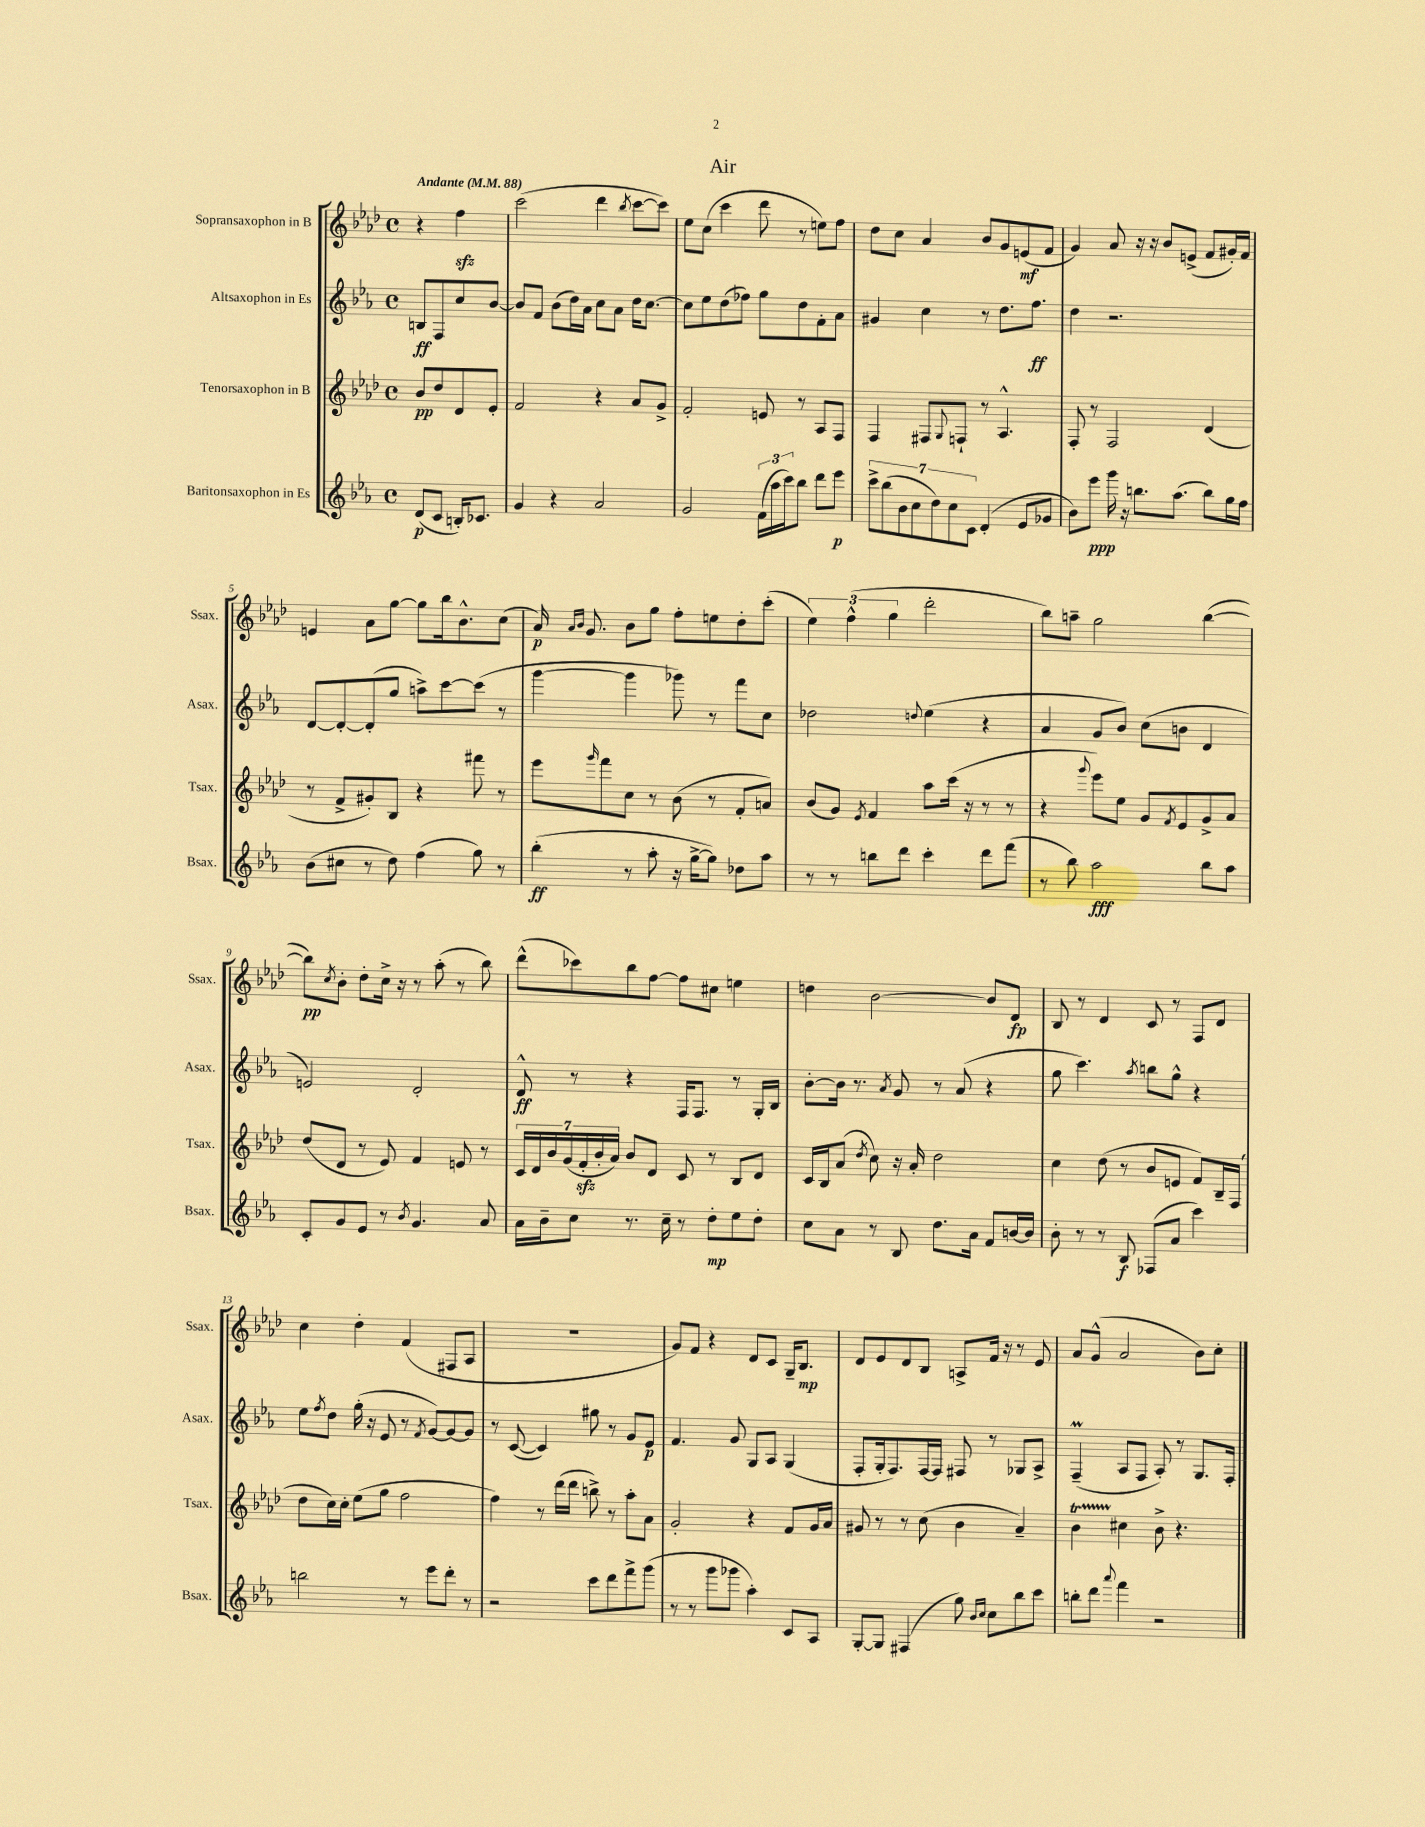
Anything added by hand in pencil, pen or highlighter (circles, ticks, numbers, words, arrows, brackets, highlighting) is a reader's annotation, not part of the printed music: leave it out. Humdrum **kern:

**kern	**kern	**kern	**kern
*staff4	*staff3	*staff2	*staff1
*clefG2	*clefG2	*clefG2	*clefG2
*k[b-e-a-]	*k[b-e-a-d-]	*k[b-e-a-]	*k[b-e-a-d-]
*M4/4	*M4/4	*M4/4	*M4/4
*met(c)	*met(c)	*met(c)	*met(c)
*MM88	*MM88	*MM88	*MM88
(8d/L	8b-/L	8B/L	4r
8c/J	8dd-/	8F/	.
16B'/LK)	8d-/	8cc/	4ff\
8.c-/J	.	.	.
.	8e-'/J	[8b-/J	.
=	=	=	=
4g/	2f/	8b-/]L	(2ccc\
.	.	8f/J	.
4r	.	(8b-\L	.
.	.	16dd\L)	.
.	.	16a-\JJ	.
2a-/	4r	8cc\L	4ddd-\
.	.	8a-\J	.
.	.	.	8qbb-/
.	8a-/L	16dd\LK	[8ccc\L
.	.	[8.cc\J	.
.	8g^/J	.	8ccc\]J)
=	=	=	=
2g/	2f'/	8cc\]L	8ee-\L
.	.	8ee-\	(8cc\J
.	.	(8dd\	4ccc\
.	.	8ff-\J)	.
(24f\LL	8e/	8gg\L	8ddd-\
24aa-\	.	.	.
24ccc\J)	.	.	.
8bb-\J	8r	8dd\	8r
8ddd\L	8A-/L	8f'\	8ee\L)
8eee-\J	8F/J	8a-\J	8ff\J
=	=	=	=
14ccc^\L	4F/	4g#/	8dd-\L
(14bb-\	.	.	.
.	.	.	8cc\J
14b-\	.	.	.
14cc\	.	.	.
.	8F#/L	4cc\	4a-/
14dd\)	.	.	.
14cc\	.	.	.
.	8qqG/	.	.
.	8F`/J	.	.
14c\J	.	.	.
(4d'/	8r	8r	8b-/L
.	4.A-^^/	8.dd\L	8g/
8e-/L	.	.	(8e/
.	.	8.ff\J	.
8g-/J	.	.	8f/J
=	=	=	=
8b-\L)	8F'/	4dd\	4g/)
8eee-\J	8r	.	.
16ggg\	2F/	2.r	8a-/
16r	.	.	.
8.bb\L	.	.	16r
.	.	.	16r
.	.	.	8b-/L
(8.aa-\J	.	.	.
.	.	.	(8e^/J
8bb\L)	(4d-/	.	8f/L
16gg\L	.	.	16g#'/L)
16ff\JJ	.	.	16f/JJ
=	=	=	=
(8b-\L	8r	[8d/L	4e/
8cc#\J	8f^/L	8d'/_	.
8r	8g#'/)	(8d'/]	8a-\L
8dd\)	8B-/J	8gg/J	[8gg\J
(4ff\	4r	8aa^\L)	8gg\]L
.	.	[8ccc\	16bb-\k
.	.	.	8.b-^^\
8gg\)	8fff#\	(8ccc\]J	.
8r	8r	8r	(8cc\J
=	=	=	=
(4bb-'\	8eee-\L	[4ggg\	16a-/)
.	.	.	16qqa-/LL
.	.	.	16qqb-/JJ
.	.	.	8.g/
.	16qqggg/	.	.
.	8fff\	.	.
8r	8cc\J	4ggg\]	8b-\L
8aa-'\	8r	.	8gg\J
16r	(8b-\	8ggg-\)	8ff'\L
[16gg^\LK	.	.	.
8gg\]J)	8r	8r	8ee\
8dd-\L	8f'/L	8fff\L	8dd-'\
8aa-\J	8a/J)	8cc\J	(8ccc'\J
=	=	=	=
8r	(8b-/L	2dd-\	6ee-\)
8r	8g/J)	.	.
.	.	.	(6ff^^\
.	8qe-/	.	.
8bb\L	4f/	.	.
.	.	.	6gg\
8ddd\J	.	.	.
.	.	8qqdd/	.
4ccc'\	8aa-\L	(4ee-\	2ddd-'\
.	(16ccc\Jk	.	.
.	16r	.	.
8ddd\L	8r	4r	.
(8fff\J	8r	.	.
=	=	=	=
8r	4r	4a-/	8bb-\L)
8bb-\)	.	.	8aa~\J
.	8qqggg/	.	.
2aa-\	8eee-\L)	8g/L	2gg\
.	8ee-\J	8b-/J)	.
.	8g/L	(8cc\L	.
.	8qf/	.	.
.	8e-/	8b\J	.
8bb-\L	8g^/	4d/	([4bb-\
8aa-\J	8a-/J	.	.
=	=	=	=
8c'/L	(8dd-/L	2e/)	8bb-\]L)
.	.	.	8qcc/
8g/	8d-/J	.	8b-'\J
8e-/J	8r	.	8dd-'\L
8r	8e-/)	.	16cc^\Jk
.	.	.	16r
8qb-/	.	.	.
4.g/	4f/	2d'/	8r
.	.	.	(8aa-'\
.	8e/	.	8r
8a-/	8r	.	8bb-\)
=	=	=	=
16a-\LL	28c/LL	8d^^/	(8ddd-^^\L
.	28d-/	.	.
16b-~\J	.	.	.
.	28b-/	.	.
.	(28g/	.	.
8cc\J	.	8r	8ccc-\)
.	28f'/	.	.
.	28b-'/	.	.
.	28a-/JJ)	.	.
8.r	8b-/L	4r	8bb-\
.	8d-/J	.	[8ff\J
16cc~\	.	.	.
8r	8c/	16F/LK	8ff\]L
.	.	8.F/J	.
8dd'\L	8r	.	8cc#\J
8ee-\	8B-/L	8r	4ee\
8dd'\J	8d-/J	16G'/LL	.
.	.	16B-/JJ	.
=	=	=	=
8cc\L	16c/LL	[8b-'\L	4dd\
.	16B-/J	.	.
8a-\J	(8a-/J	16b-\]Jk	.
.	.	8.r	.
.	8qdd-/	.	.
8r	8cc\)	.	[2b-\
.	.	8qa-/	.
8B-/	16r	8g/	.
.	16a-'/	.	.
8.dd\L	2dd-\	8r	.
.	.	(8a-/	.
16a-\Jk	.	.	.
8f/L	.	4r	8b-/]L
[16b/L	.	.	8d-/J
16b/]JJ	.	.	.
=	=	=	=
8b-'\	4cc\	8gg\	8B-/
8r	.	4.ccc\)	8r
8r	(8dd-\	.	4d-/
8B-/	8r	.	.
.	.	8qaa-/	.
(8F-/L	8b-/L	8bb\L	8c/
8a-/J	8e/J	8gg^^\J	8r
4ccc\)	8f/L)	4r	8F/L
.	16B-~/L	.	8d-/J
.	(16F/JJ	.	.
=	=	=	=
2bb\	8dd-\L	8ee-\L	4cc\
.	.	8qff/	.
.	16cc\L)	8dd\J	.
.	16cc'\JJ	.	.
.	(8ee-\L	(16gg'\	4dd-'\
.	.	16r	.
.	8gg\J	8e-/	.
8r	2ff\	8r	(4f/
.	.	8qf/	.
8eee-\L	.	[8g/L)	.
8ddd'\J	.	8g/_	8F#/L
8r	.	8g/]J	8A-/J
=	=	=	=
2r	4ff\)	8r	1r
.	.	([8c/	.
.	8r	4c/])	.
.	(16ddd-\LL	.	.
.	16ddd-\JJ	.	.
8ccc\L	8bb^\)	8gg#\	.
8ddd\	8r	8r	.
8fff^\	8aa-'\L	8g/L	.
(8ggg\J	8a-\J	8e-/J	.
=	=	=	=
8r	2g'/	4.f/	8g/L)
8r	.	.	8f/J
8ggg\L	.	.	4r
8ggg-\J	.	8g/	.
4aa-'\)	4r	8G/L	8d-/L
.	.	8A-/J	8c/J
8c/L	8f/L	(4G/	16G~/LK
.	.	.	8.B-/J
8A-/J	16g/L	.	.
.	16a-/JJ	.	.
=	=	=	=
[8G'/L	8g#/	8F'/L	8d-/L
8G/]J	8r	16G'/k	8e-/
.	.	8.F/)	.
(4F#/	8r	.	8d-/
.	(8cc\	[16F/L	8B-/J
.	.	16F/]JJ	.
8gg\)	4b-\	8F#/	8A^/L
16qqb-/LL	.	.	.
16qqcc/JJ	.	.	.
8cc\L	.	8r	16f/Jk
.	.	.	16r
8bb-\	4a-~/)	8G-/L	8r
8ccc\J	.	8A-^/J	8e-/
=	=	=	=
8bb'\L	4b-\	(4F~/	8a-/L
8ddd\J	.	.	(8g^^/J
8qqaaa-/	.	.	.
4fff\	4cc#\	8A-/L	2a-/
.	.	8F/J	.
2r	8b-^\	8A-'/)	.
.	4.r	8r	.
.	.	8.G/L	8b-\L)
.	.	.	8cc'\J
.	.	16F'/Jk	.
==	==	==	==
*-	*-	*-	*-
